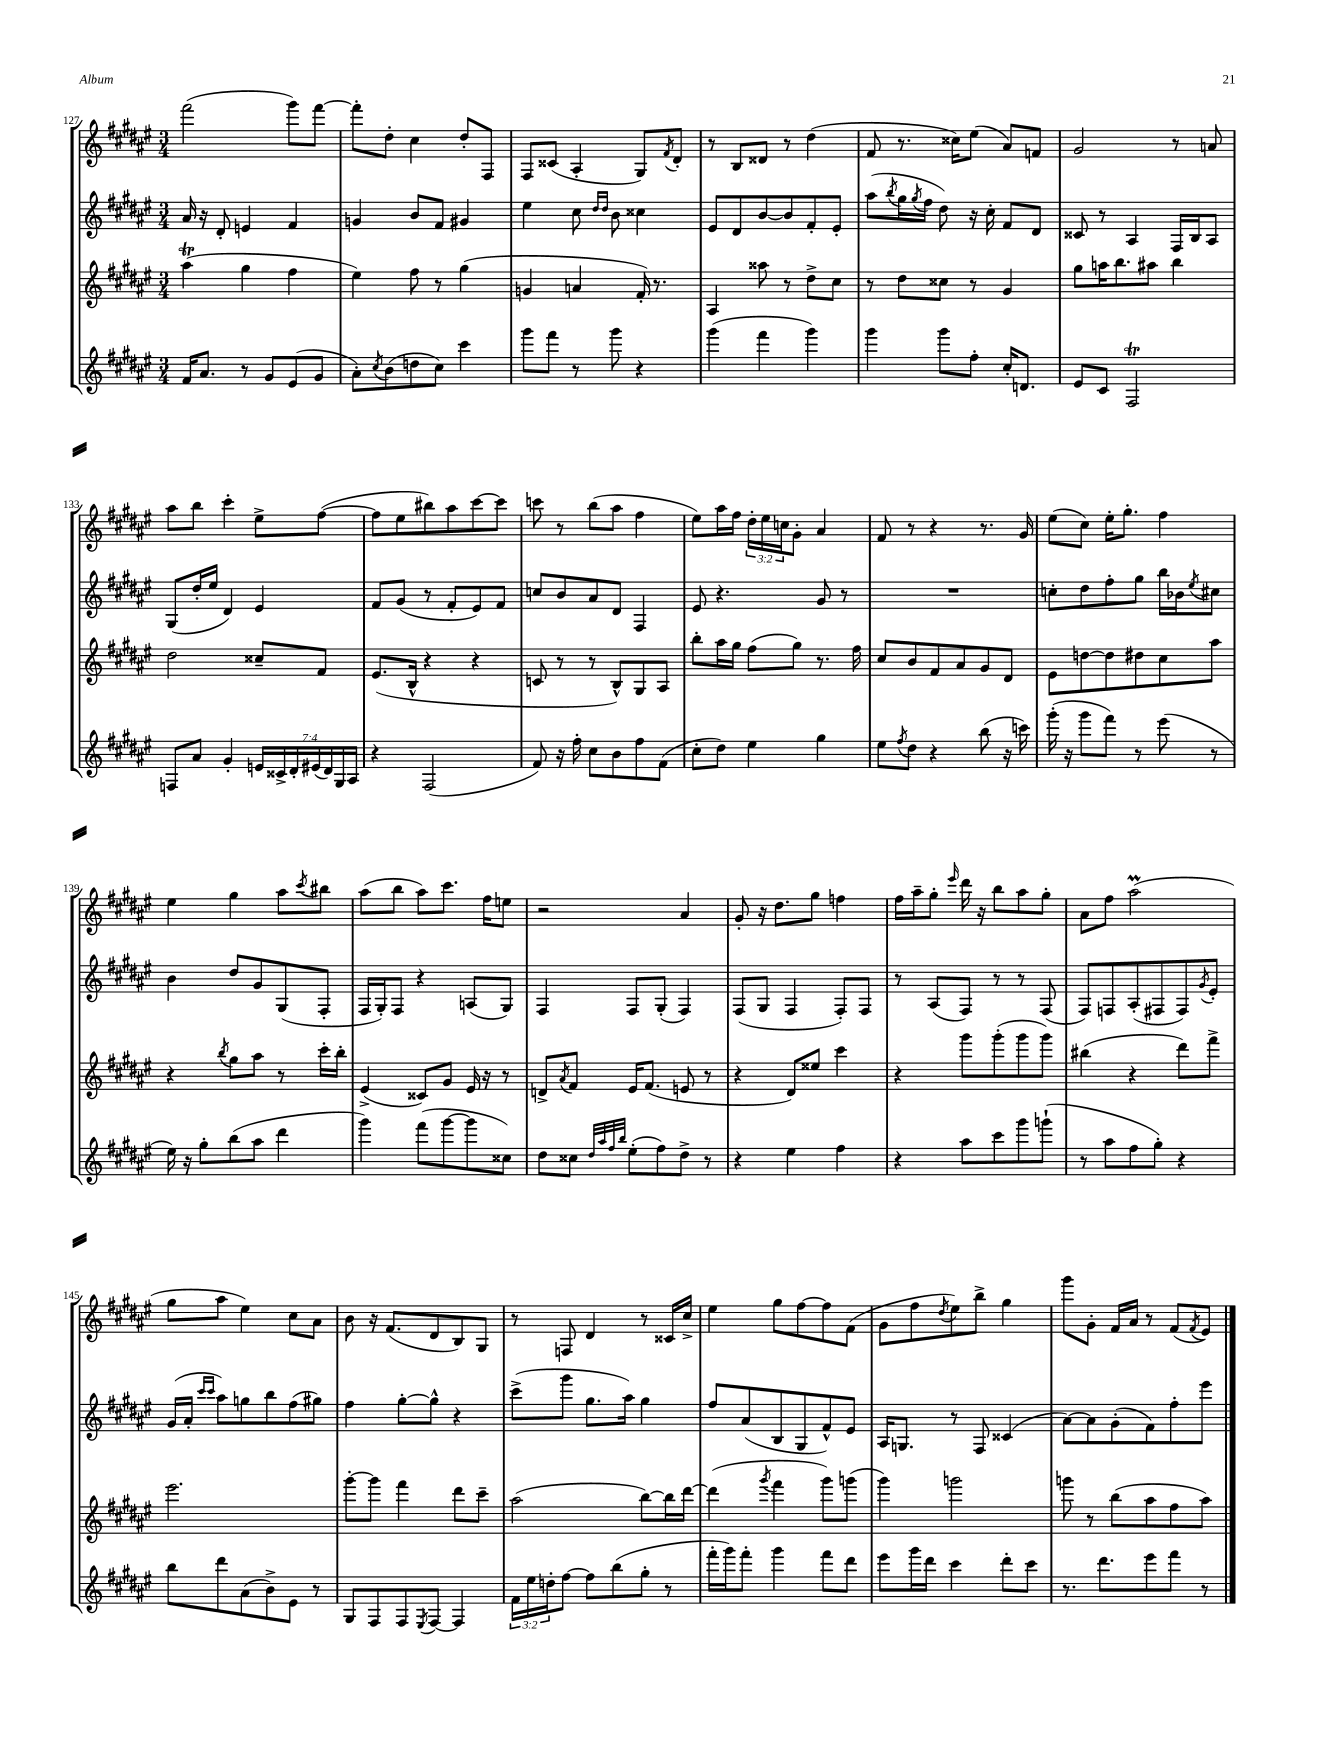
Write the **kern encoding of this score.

**kern	**kern	**kern	**kern
*staff4	*staff3	*staff2	*staff1
*clefG2	*clefG2	*clefG2	*clefG2
*k[f#c#g#d#a#e#]	*k[f#c#g#d#a#e#]	*k[f#c#g#d#a#e#]	*k[f#c#g#d#a#e#]
*M3/4	*M3/4	*M3/4	*M3/4
16f#	(4aa#	16a#	(2fff#
8.a#	.	16r	.
.	.	8d#'	.
8r	4gg#	4e	.
8g#	.	.	.
(8e#	4ff#	4f#	8ggg#)
8g#	.	.	[8fff#
=	=	=	=
8a#')	4ee#)	4g	8fff#']
8qcc#	.	.	.
(8b	.	.	8dd#'
8dd	8ff#	8b	4cc#
8cc#)	8r	8f#	.
4ccc#	(4gg#	4g#	8dd#'
.	.	.	8F#
=	=	=	=
8ggg#	4g	4ee#	8F#
8fff#	.	.	(8c##
8r	4a	8cc#	4A#'
.	.	16qqdd#	.
.	.	16qqdd#	.
8ggg#	.	8b	.
4r	16f#')	4cc##	8G#)
.	8.r	.	.
.	.	.	8qf#
.	.	.	8d#'
=	=	=	=
(4ggg#	4A#	8e#	8r
.	.	8d#	8B
4fff#	8aa##	[8b	8d##
.	8r	8b]	8r
4ggg#)	8dd#^	8f#'	(4dd#
.	8cc#	8e#'	.
=	=	=	=
4ggg#	8r	(8aa#	8f#
.	.	8qbb	.
.	8dd#	16gg#	8.r
.	.	8qgg#	.
.	.	16ff#	.
8ggg#	8cc##	8dd#)	.
.	.	.	16cc##)
8ff#'	8r	16r	(8ee#
.	.	16cc#'	.
16cc#'	4g#	8f#	8a#)
8.d	.	.	.
.	.	8d#	8f
=	=	=	=
8e#	8gg#	8c##	2g#
8c#	16aa	8r	.
.	8.bb	.	.
2F#	.	4A#	.
.	8aa#	.	.
.	4bb	16F#	8r
.	.	16B	.
.	.	8A#	8a
=	=	=	=
8F	2dd#	(8G#	8aa#
8a#	.	16dd#'	8bb
.	.	16ee#	.
4g#'	.	4d#)	4ccc#'
28e	8cc##~	4e#	8ee#^
28c##^	.	.	.
28d#'	.	.	.
(28e#	.	.	.
.	8f#	.	([8ff#
28d#)	.	.	.
28G#	.	.	.
28A#	.	.	.
=	=	=	=
4r	(8.e#	8f#	8ff#]
.	.	(8g#	8ee#
.	16B^^	.	.
(2F#	4r	8r	8bb#)
.	.	8f#'	8aa#
.	4r	8e#)	[8ccc#
.	.	8f#	8ccc#]
=	=	=	=
8f#)	8c	8cc	8ccc
16r	8r	8b	8r
16ff#'	.	.	.
8cc#	8r	8a#	(8bb
8b	8B^^)	8d#	8aa#
8ff#	8G#	4F#	4ff#
(8f#	8A#	.	.
=	=	=	=
8cc#'	8bb'	8e#	8ee#)
8dd#)	16aa#	4.r	16aa#
.	16gg#	.	16ff#
4ee#	(8ff#	.	24dd#'
.	.	.	24ee#
.	.	.	24cc
.	8gg#)	.	8g#'
4gg#	8.r	8g#	4a#
.	.	8r	.
.	16ff#	.	.
=	=	=	=
8ee#	8cc#	2.r	8f#
8qff#	.	.	.
8dd#	8b	.	8r
4r	8f#	.	4r
.	8a#	.	.
(8bb	8g#	.	8.r
16r	8d#	.	.
16ccc)	.	.	16g#
=	=	=	=
(16ggg#'	8e#	8cc'	(8ee#
16r	.	.	.
8ggg#	[8dd	8dd#	8cc#)
8fff#)	8dd]	8ff#'	16ee#'
.	.	.	8.gg#'
8r	8dd#	8gg#	.
(8eee#	8cc#	16bb	4ff#
.	.	16b-	.
.	.	8qee#	.
8r	8aa#	8cc#	.
=	=	=	=
16ee#)	4r	4b	4ee#
16r	.	.	.
8gg#'	.	.	.
.	8qbb	.	.
(8bb	8gg#	8dd#	4gg#
8aa#	8aa#	8g#	.
4ddd#	8r	(8G#	8aa#
.	.	.	8qccc#
.	16ccc#'	8F#'	8bb#
.	16bb'	.	.
=	=	=	=
4ggg#)	(4e#^	16F#	(8aa#
.	.	16G#')	.
.	.	8F#	8bb
(8fff#	8c##)	4r	8aa#)
[8ggg#	8g#	.	8.ccc#
8ggg#]	16e#	(8A	.
.	16r	.	16ff#
8cc##)	8r	8G#)	8ee
=	=	=	=
8dd#	8d^	4F#	2r
.	8qa#	.	.
8cc##	8f#	.	.
32qqdd#	.	.	.
32qqaa#	.	.	.
32qqff#	.	.	.
32qqbb	.	.	.
(8ee#'	16e#	8F#	.
.	(8.f#	.	.
8ff#)	.	(8G#'	.
8dd#^	8e	4F#)	4a#
8r	8r	.	.
=	=	=	=
4r	4r	(8F#	8g#'
.	.	8G#	16r
.	.	.	8.dd#
4ee#	8d#)	4F#	.
.	8ee##	.	8gg#
4ff#	4ccc#	8F#')	4ff
.	.	8F#	.
=	=	=	=
4r	4r	8r	16ff#
.	.	.	16aa#~
.	.	(8A#	8gg#'
.	.	.	16qqeee#
8aa#	8ggg#	8F#)	16ddd#
.	.	.	16r
8ccc#	(8ggg#'	8r	8bb
8ggg#	8ggg#	8r	8aa#
(8ggg`	8ggg#)	(8F#	8gg#'
=	=	=	=
8r	(4bb#	8F#)	8a#
8aa#	.	8F	8ff#
8ff#	4r	(8A#'	(2aa#
8gg#')	.	8F#	.
4r	8ddd#)	8F#)	.
.	.	8qg#	.
.	8fff#^	8e#'	.
=	=	=	=
8bb	2.eee#	(16g#	8gg#
.	.	16a#'	.
.	.	16qqccc#	.
.	.	16qqccc#	.
8ddd#	.	8aa#)	8aa#
(8a#	.	8gg	4ee#)
8b^)	.	8bb	.
8e#	.	(8ff#	8cc#
8r	.	8gg#)	8a#
=	=	=	=
8G#	[8ggg#'	4ff#	8b
8F#	8ggg#]	.	16r
.	.	.	(8.f#
8F#	4fff#	[8gg#'	.
8qE#	.	.	.
[8F#	.	8gg#^^]	8d#
4F#]	8ddd#	4r	8B)
.	8ccc#~	.	8G#
=	=	=	=
24f#	(2aa#	(8ccc#^	8r
24ee#	.	.	.
24dd'	.	.	.
[8ff#	.	8ggg#	8F
8ff#]	.	8.gg#	4d#
(8bb	.	.	.
.	.	16aa#)	.
8gg#'	[8bb)	4gg#	8r
8r	16bb]	.	16c##
.	[16ddd#	.	16cc#^
=	=	=	=
16fff#'	(4ddd#]	8ff#	4ee#
16ggg#)	.	.	.
8fff#'	.	(8a#	.
.	8qggg#	.	.
4ggg#	4fff#	8B	8gg#
.	.	8G#	[8ff#
8fff#	8ggg#)	8f#^^)	8ff#]
8ddd#	(8ggg	8e#	(8f#
=	=	=	=
8eee#	4ggg#)	16A#	8g#
.	.	8.G	.
16ggg#	.	.	8ff#
16ddd#	.	.	.
.	.	.	8qdd#
4ccc#	2ggg	8r	8ee#)
.	.	8F#	8bb^
8ddd#'	.	(4c##	4gg#
8ccc#	.	.	.
=	=	=	=
8.r	8ggg	[8a#)	8ggg#
.	8r	8a#]	8g#'
8.ddd#	.	.	.
.	(8bb	(8g#'	16f#
.	.	.	16a#
8eee#	8aa#	8f#)	8r
8fff#	8ff#	8ff#'	(8f#
.	.	.	8qf#
8r	8aa#)	8eee#	8e#)
==	==	==	==
*-	*-	*-	*-
